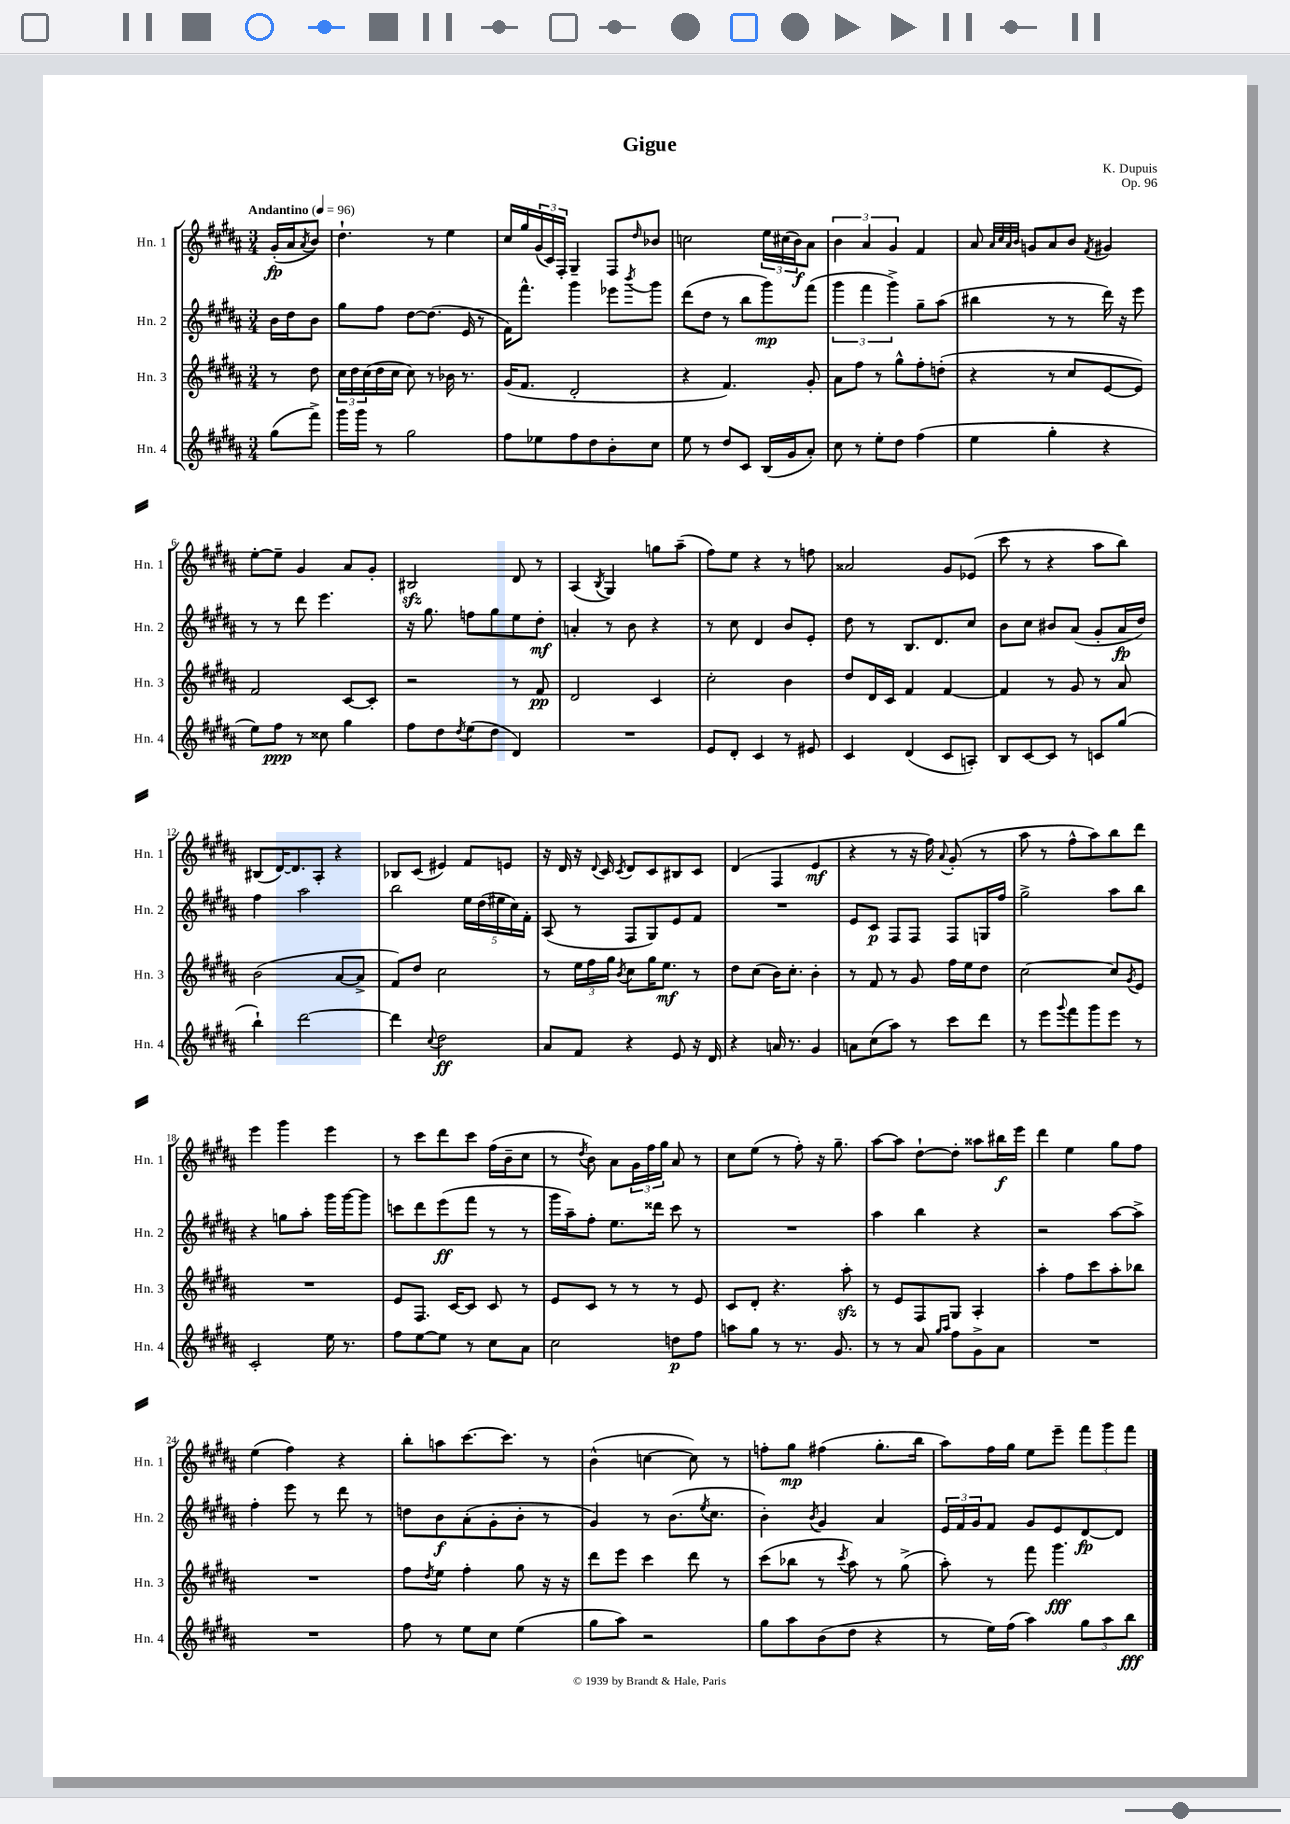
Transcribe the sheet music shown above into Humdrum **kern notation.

**kern	**kern	**kern	**kern
*staff4	*staff3	*staff2	*staff1
*clefG2	*clefG2	*clefG2	*clefG2
*k[f#c#g#d#a#]	*k[f#c#g#d#a#]	*k[f#c#g#d#a#]	*k[f#c#g#d#a#]
*M3/4	*M3/4	*M3/4	*M3/4
*MM96	*MM96	*MM96	*MM96
(8gg#	8r	16b	(16g#'
.	.	16dd#	16a#
.	.	.	8qa#
8fff#^)	8dd#	8b	8b)
=	=	=	=
16ggg#	24cc#	8gg#	4.dd#`
.	24dd#	.	.
16ggg#	.	.	.
.	(24cc#	.	.
8r	16dd#	8ff#	.
.	16cc#	.	.
2gg#	8cc#)	[8dd#	.
.	8r	(8.dd#]	8r
.	16b-	.	4ee
.	8.r	16e	.
.	.	8r	.
=	=	=	=
8ff#	(16g#	16f#)	16cc#
.	8.f#	8.fff#^^	16gg#
8ee-	.	.	(24g#
.	.	.	24c#)
.	.	.	24F#'
8ff#	2d#'	4ggg#	4G#~
8dd#	.	.	.
8b'	.	8eee-	8F#
.	.	8qbbb	16qqdd#
8cc#	.	8ggg#	8b-
=	=	=	=
8ee	4r	(8ddd#	2cc
8r	.	8dd#	.
8dd#	4.f#)	8r	.
8c#	.	8bb	.
(16B	.	8ggg#)	24ee
.	.	.	(24cc#
16g#	.	.	.
.	.	.	24b)
8a#')	8g#'	(8fff#	8a#
=	=	=	=
8cc#	8a#	6ggg#	6b
8r	8ff#	.	.
.	.	6fff#	6a#
8ee'	8r	.	.
.	.	6ggg#^)	6g#
8dd#	8gg#^^	.	.
(4ff#	8ff#'	8gg#~	4f#
.	(8dd'	(8aa#	.
=	=	=	=
4ee	4r	4bb#	8a#
.	.	.	32qqa#
.	.	.	32qqcc#
.	.	.	32qqa#
.	.	.	32qqb
.	.	.	8g
4gg#'	8r	8r	8a#
.	8cc#	8r	8b
.	.	.	8qf#
4r	[8e	16ddd#)	4g#
.	.	16r	.
.	8e])	8eee	.
=	=	=	=
8ee)	2f#	8r	[8ee'
8ff#	.	8r	8ee~]
8r	.	8ddd#	4g#
8cc##	.	4.eee	.
4gg#	[8c#	.	8a#
.	8c#']	.	8g#'
=	=	=	=
8ff#	2r	16r	2B#
.	.	8.gg#	.
8dd#	.	.	.
8qdd#	.	.	.
(8ee	.	8ff	.
8dd#	.	8gg#	.
4d#)	8r	8ee	8d#
.	8f#	8dd#'	8r
=	=	=	=
2.r	2d#	4a'	(4A#
.	.	.	8qB
.	.	8r	4G#)
.	.	8b	.
.	4c#	4r	8gg
.	.	.	(8aa#~
=	=	=	=
8e	2cc#'	8r	8ff#)
8d#'	.	8cc#	8ee
4c#	.	4d#	4r
8r	4b	8b	8r
8e#	.	8e'	8ff
=	=	=	=
4c#	8dd#	8dd#	2a##
.	16d#	8r	.
.	16c#	.	.
(4d#	4f#	8.B	.
.	.	8.d#	.
8c#	[4f#	.	8g#
8A')	.	8cc#	(8e-
=	=	=	=
8B	4f#]	8b	8ccc#
[8c#	.	8cc#	8r
8c#]	8r	8b#	4r
8r	8g#	(8a#	.
8c	8r	8g#'	8aa#
(8gg#	8a#	16a#	8bb)
.	.	16dd#)	.
=	=	=	=
4bb`)	(2b	4ff#	(8B#
.	.	.	[16d#)
.	.	.	8.d#]
[2ddd#	.	2aa#	.
.	.	.	8A#'
.	[8a#	.	4r
.	8a#^]	.	.
=	=	=	=
4ddd#]	8f#)	2bb	8B-
.	8dd#	.	(8c#
8qqcc#	.	.	.
2dd#	2cc#	.	4e#)
.	.	20ee	8f#
.	.	(20dd#	.
.	.	20ee#	.
.	.	.	8e
.	.	20cc#)	.
.	.	20f#'	.
=	=	=	=
8a#	8r	(8A#	16r
.	.	.	16d#
8f#	24ee	8r	16r
.	24ff#	.	.
.	.	.	8qqd#
.	.	.	16c#
.	24gg#	.	.
.	8qb	.	8qc#
4r	8cc#	8F#	8d#
.	16gg#	8G#)	8c#
.	8.ee	.	.
8e	.	8e	8B#
16r	8r	8f#	8c#
16d#	.	.	.
=	=	=	=
4r	8dd#	2.r	(4d#
.	(8cc#	.	.
16a	16b)	.	4F#
8.r	8.cc#'	.	.
4g#	4b'	.	4e
=	=	=	=
8a	8r	8e	4r
(8cc#	8f#	8c#	.
8aa#)	8r	8F#	8r
8r	8g#	8F#	16r
.	.	.	16ff#)
.	.	.	8qqa#
8ccc#	16ff#	8F#	(8g#'
.	16ee	.	.
8ddd#	8dd#	16G	8r
.	.	16ff#	.
=	=	=	=
8r	[2cc#	2gg#^	8aa#
8eee	.	.	8r
8qqggg#	.	.	.
8fff#	.	.	8ff#^^
8ggg#	.	.	8aa#)
8eee	8cc#]	8aa#	8bb
.	8qg#	.	.
8r	8e	8bb	8ddd#
=	=	=	=
2c#'	2.r	4r	4eee
.	.	8gg	4ggg#
.	.	8aa#'	.
16ee	.	16ggg#	4eee
8.r	.	[16ggg#	.
.	.	8ggg#]	.
=	=	=	=
8ff#	8e	8ccc	8r
[8ee	8.F#	8ddd#	8ccc#
8ee]	.	(8eee	8ddd#
.	[16c#	.	.
8r	8c#]	8fff#	8ccc#
8cc#	8c#	8r	(16ff#
.	.	.	16b~
8a#	8r	8r	8cc#
=	=	=	=
2cc#	8e	16ggg#	8r
.	.	16aa#~)	.
.	.	.	8qdd#
.	8c#	8ff#'	8b)
.	8r	8.ee	8a#
.	8r	.	24g#
.	.	.	24ff#
.	.	16ddd##	.
.	.	.	24gg#
8dd	8r	8ccc#	8a#
8ff#	8e	8r	8r
=	=	=	=
8aa	8c#	2.r	8cc#
8gg#	8d#'	.	(8ee
8r	4.r	.	8r
8.r	.	.	8ff#')
.	.	.	16r
8.g#	.	.	8.gg#~
.	8aa#'	.	.
=	=	=	=
8r	8r	4aa#	[8aa#
8r	8e	.	8aa#]
8a#	8F#	4bb	[8dd#`
16qqgg#	.	.	.
16qqaa#	.	.	.
8ff#	8G#	.	8dd#']
8g#^	4A#'	4r	8aa##
8a#	.	.	16bb#
.	.	.	16eee
=	=	=	=
2.r	4aa#'	2r	4ddd#
.	8ff#	.	4ee
.	8ccc#	.	.
.	8aa#'	[8aa#	8gg#
.	8bb-	8aa#^]	8ff#
=	=	=	=
2.r	2.r	4ff#'	(4ee
.	.	8eee	4ff#)
.	.	8r	.
.	.	8ddd#	4r
.	.	8r	.
=	=	=	=
8ff#	8ff#	8dd	8bb'
.	8qdd#	.	.
8r	8ee	8b	8aa
8ee	4ff#'	(8a#'	[8.ccc#
8cc#	.	8g#'	.
.	.	.	8.ccc#]
(4ee	8gg#	8b'	.
.	16r	8r	8r
.	16r	.	.
=	=	=	=
8gg#	8ddd#	4g#)	(4b^^
8aa#)	8eee	.	.
2r	4ccc#	8r	[4cc
.	.	(8.b	.
.	8ddd#	.	8cc])
.	.	8qee	.
.	.	8.cc#	.
.	8r	.	8r
=	=	=	=
8gg#	(8ccc#	4b')	8ff'
8aa#	8bb-	.	8gg#
.	.	8qb	.
(8b	8r	4g#	(4ff#
.	8qccc#	.	.
8dd#	8aa#)	.	.
4r	8r	4a#	8.gg#'
.	(8gg#^	.	.
.	.	.	16bb
=	=	=	=
8r	8aa#')	24e	8aa#)
.	.	24f#	.
.	.	24g#	.
16ee)	8r	8f#	16ff#
(16ff#	.	.	16gg#
4aa#)	8fff#	8g#	8ee
.	4.ggg#	8e	8eee~
12gg#	.	[8d#	12fff#
12aa#	.	.	12ggg#
.	.	8d#]	.
12bb	.	.	12fff#
==	==	==	==
*-	*-	*-	*-
